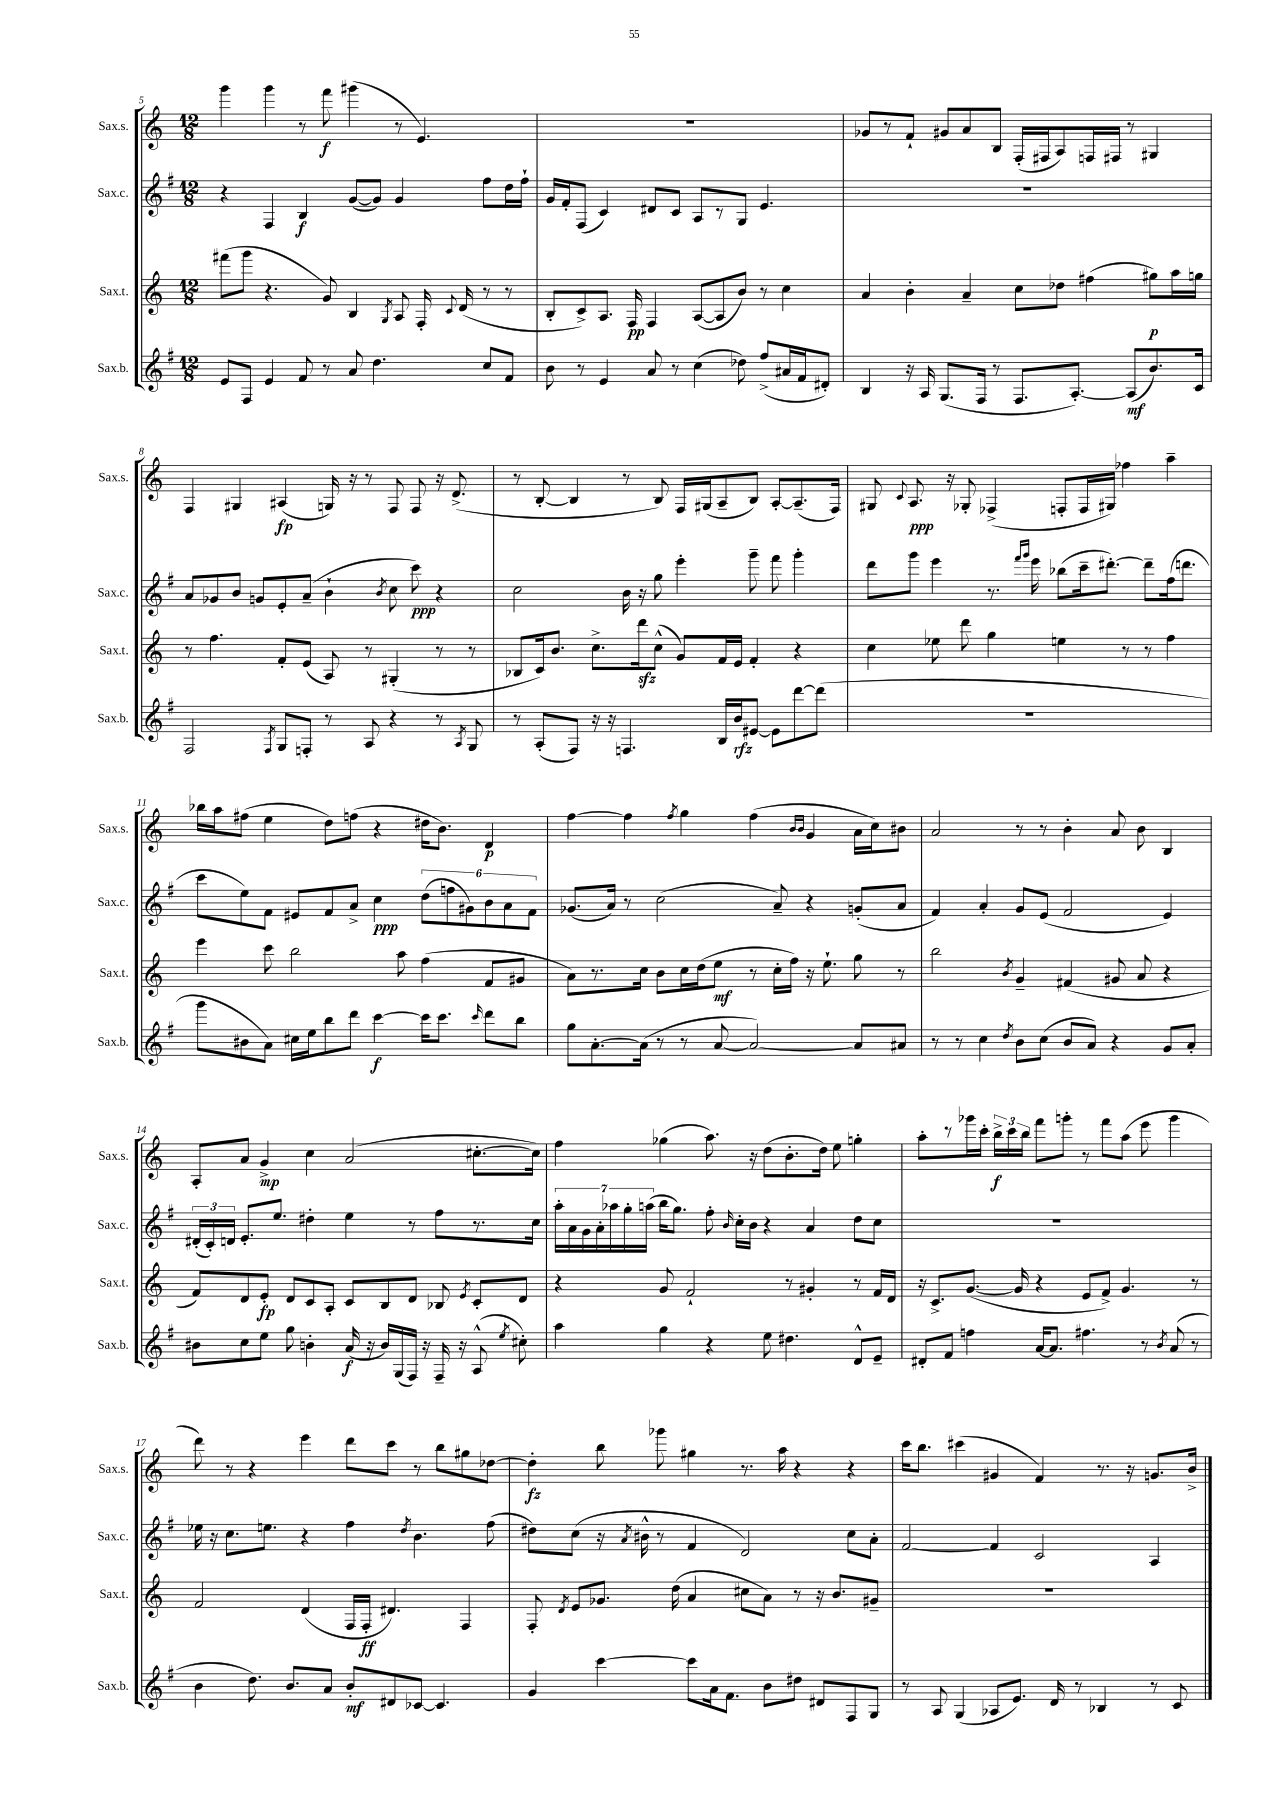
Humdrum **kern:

**kern	**dynam	**kern	**dynam	**kern	**dynam	**kern	**dynam
*part4	*part4	*part3	*part3	*part2	*part2	*part1	*part1
*staff4	*staff4	*staff3	*staff3	*staff2	*staff2	*staff1	*staff1
*I"Sax.b.	*	*I"Sax.t.	*	*I"Sax.c.	*	*I"Sax.s.	*
*I'Sax.b.	*	*I'Sax.t.	*	*I'Sax.c.	*	*I'Sax.s.	*
*clefG2	*	*clefG2	*	*clefG2	*	*clefG2	*
*k[f#]	*	*k[]	*	*k[f#]	*	*k[]	*
*M12/8	*	*M12/8	*	*M12/8	*	*M12/8	*
=5	=5	=5	=5	=5	=5	=5	=5
8e/L	.	(8fff#X\L	.	4r	.	4ggg\	.
8F#/J	.	8ggg\J	.	.	.	.	.
4e/	.	4.r	.	4F#/	.	4ggg\	.
8f#/	.	.	.	4B/	f	8r	.
8r	.	8g/)	.	.	.	8fff\	f
8a/	.	4B/	.	([8g/L	.	(4ggg#X\	.
4.dd\	.	.	.	8g/J])	.	.	.
.	.	8qG/	.	.	.	.	.
.	.	8A/	.	4g/	.	8r	.
.	.	16F'/	.	.	.	4.e/)	.
.	.	8qqc/	.	.	.	.	.
.	.	(16d/	.	.	.	.	.
8cc/L	.	8r	.	8ff#\L	.	.	.
8f#/J	.	8r	.	16dd\L	.	.	.
.	.	.	.	16ff#`\JJ	.	.	.
=6	=6	=6	=6	=6	=6	=6	=6
8b\	.	8B'/L	.	16g/LL	.	1.r	.
.	.	.	.	16f#'/J	.	.	.
8r	.	8c^/)	.	(8F#/J	.	.	.
4e/	.	8.A/J	.	4c/)	.	.	.
.	.	16F/	pp	.	.	.	.
8a/	.	4F/	.	8d#X/L	.	.	.
8r	.	.	.	8c/J	.	.	.
(4cc\	.	([8A/L	.	8A/L	.	.	.
.	.	8A/]	.	8r	.	.	.
8dd-X\)	.	8b/J)	.	8G/J	.	.	.
(8ff#^/L	.	8r	.	4.e/	.	.	.
16a#X/L	.	4cc\	.	.	.	.	.
16f#/J	.	.	.	.	.	.	.
8d#X'/J)	.	.	.	.	.	.	.
=7	=7	=7	=7	=7	=7	=7	=7
4B/	.	4a/	.	1.r	.	8g-X/L	.
.	.	.	.	.	.	8r	.
16r	.	4b'\	.	.	.	8f`/J	.
16A/	.	.	.	.	.	.	.
(8.G/L	.	.	.	.	.	8g#X/L	.
.	.	4a~/	.	.	.	8a/	.
16F#/Jk	.	.	.	.	.	.	.
8r	.	.	.	.	.	8B/J	.
8.F#/L	.	8cc\L	.	.	.	(16F'/LL	.
.	.	.	.	.	.	16F#X/J	.
.	.	8dd-X\J	.	.	.	8A/)	.
[8.A'/J)	.	.	.	.	.	.	.
.	.	(4ff#X\	.	.	.	16Fn/L	.
.	.	.	.	.	.	16F#X/JJ	.
(8A/L]	mf	.	.	.	.	8r	.
8.b/)	.	8gg#X\L)	p	.	.	4G#X/	.
.	.	16aa\L	.	.	.	.	.
16c/Jk	.	16ggn\JJ	.	.	.	.	.
!!LO:LB:g=z
=8	=8	=8	=8	=8	=8	=8	=8
2F#/	.	8r	.	8a/L	.	4F/	.
.	.	4.ff\	.	8g-X/	.	.	.
.	.	.	.	8b/J	.	4G#X/	.
.	.	.	.	8gn/L	.	.	.
8qF#/	.	.	.	.	.	.	.
8G/L	.	8f'/L	.	8e'/	.	(4A#X/	fp
8Fn'/J	.	(8e/J	.	(8a~/J	.	.	.
8r	.	8A/)	.	4b`\	.	16Gn/)	.
.	.	.	.	.	.	16r	.
8A/	.	8r	.	.	.	8r	.
.	.	.	.	8qb/	.	.	.
4r	.	(4G#X'/	.	8cc\	.	8F/	.
.	.	.	.	8ccc\)	ppp	8F/	.
8r	.	8r	.	4r	.	16r	.
.	.	.	.	.	.	(8.d^/	.
8qA/	.	.	.	.	.	.	.
8G/	.	8r	.	.	.	.	.
=9	=9	=9	=9	=9	=9	=9	=9
8r	.	8B-X/L	.	2cc\	.	8r	.
(8A'/L	.	16c/k)	.	.	.	[8B'/	.
.	.	8.b/J	.	.	.	.	.
8F#/J)	.	.	.	.	.	4B/]	.
16r	.	8.cc^\L	.	.	.	.	.
16r	.	.	.	.	.	.	.
4.Fn/	.	.	.	16b\	.	8r	.
.	.	16dddzz\k	.	16r	.	.	.
.	.	(8cc^^\J	.	8gg\	.	8B/)	.
.	.	8g/L)	.	4eee'\	.	16F/LL	.
.	.	.	.	.	.	(16G#X/J	.
16B/LL	.	16f/L	.	.	.	8A~/	.
16b/J	rfz	16e/JJ	.	.	.	.	.
[8e#X/J	.	4f'/	.	8ggg~\	.	8B/J)	.
8e#\L]	.	.	.	8fff#\	.	[8A'/L	.
[8ddd\	.	4r	.	4ggg'\	.	(8.A~/]	.
(8ddd\J]	.	.	.	.	.	.	.
.	.	.	.	.	.	16F/Jk)	.
=10	=10	=10	=10	=10	=10	=10	=10
1.r	.	4cc\	.	8ddd\L	.	8G#X/	.
.	.	.	.	.	.	8qqc/	.
.	.	.	.	8ggg\J	.	8.A/	ppp
.	.	8ee-X\	.	4eee\	.	.	.
.	.	.	.	.	.	16r	.
.	.	8ddd\	.	.	.	8G-X'/	.
.	.	4gg\	.	8.r	.	(4F-X^/	.
.	.	.	.	16qqfff#/LL	.	.	.
.	.	.	.	16qqggg/JJ	.	.	.
.	.	.	.	16eee\	.	.	.
.	.	4een\	.	(8bb-X\L	.	8Fn'/L	.
.	.	.	.	16ccc~\k	.	16F/L	.
.	.	.	.	[8.ddd#X'\J)	.	16G#X/JJ)	.
.	.	8r	.	.	.	4ff-X\	.
.	.	8r	.	8ddd#~\L]	.	.	.
.	.	4ff\	.	(16ff#\k	.	4aa~\	.
.	.	.	.	8.dddn\J	.	.	.
!!LO:LB:g=z
=11	=11	=11	=11	=11	=11	=11	=11
8ggg\L	.	4eee\	.	8ccc\L	.	16bb-X\LL	.
.	.	.	.	.	.	16aa\J	.
8b#X\	.	.	.	8ee\)	.	(8ff#X\J	.
8a\J)	.	8ccc\	.	8f#\J	.	4ee\	.
16cc#X\LL	.	2bb\	.	8e#X/L	.	.	.
16ee\J	.	.	.	.	.	.	.
8bb\	.	.	.	8f#/	.	8dd\L)	.
8ddd\J	.	.	.	8a^/J	.	(8ffn\J	.
[4ccc\	f	.	.	4cc\	ppp	4r	.
.	.	8aa\	.	.	.	.	.
16ccc\KL]	.	(4ff\	.	(12dd\L	.	16dd#X\KL	.
8.ccc\J	.	.	.	.	.	8.b\J)	.
.	.	.	.	12ffn\	.	.	.
.	.	.	.	12g#X\)	.	.	.
16qqccc/	.	.	.	.	.	.	.
8ddd\L	.	8f/L	.	12b\	.	4d/	p
.	.	.	.	12a\	.	.	.
8bb\J	.	8g#X/J	.	.	.	.	.
.	.	.	.	12f#\J	.	.	.
=12	=12	=12	=12	=12	=12	=12	=12
8gg\L	.	8a\L)	.	(8.g-X/L	.	[4ff\	.
[8.a'\	.	8.r	.	.	.	.	.
.	.	.	.	16a/Jk)	.	.	.
.	.	.	.	8r	.	4ff\]	.
(16a\Jk]	.	16cc\Jk	.	.	.	.	.
8r	.	8b\L	.	(2cc\	.	.	.
.	.	.	.	.	.	8qff/	.
8r	.	16cc\L	.	.	.	4gg\	.
.	.	(16dd\J	.	.	.	.	.
[8a/	.	8ee\J	mf	.	.	.	.
2a/_)	.	8r	.	.	.	(4ff\	.
.	.	16cc'\LL	.	8a~/)	.	.	.
.	.	16ff\JJ)	.	.	.	.	.
.	.	.	.	.	.	16qqb/LL	.
.	.	.	.	.	.	16qqb/JJ	.
.	.	16r	.	4r	.	4g/	.
.	.	8.ee`\	.	.	.	.	.
8a/L]	.	8gg\	.	(8gn'/L	.	16a\LL	.
.	.	.	.	.	.	16cc\J)	.
8a#X/J	.	8r	.	8a/J	.	8b#X\J	.
=13	=13	=13	=13	=13	=13	=13	=13
8r	.	2bb\	.	4f#/)	.	2a/	.
8r	.	.	.	.	.	.	.
4cc\	.	.	.	4a'/	.	.	.
8qdd/	.	8qb/	.	.	.	.	.
8b\L	.	4g~/	.	8g/L	.	8r	.
(8cc\J	.	.	.	(8e/J	.	8r	.
8b/L	.	(4f#X/	.	2f#/	.	4b'\	.
8a/J)	.	.	.	.	.	.	.
4r	.	8g#X/	.	.	.	8a/	.
.	.	8a/	.	.	.	8b\	.
8g/L	.	4r	.	4e/)	.	4B/	.
8a'/J	.	.	.	.	.	.	.
!!LO:LB:g=z
=14	=14	=14	=14	=14	=14	=14	=14
8b#X\L	.	8f/L)	.	(24d#X'/LL	.	8A'/L	.
.	.	.	.	24c'/)	.	.	.
.	.	.	.	24dn/JJ	.	.	.
8cc\	.	8d/	.	8.e'/L	.	8a/J	.
8ee\J	.	8e'/J	fp	.	.	4g^/	mp
.	.	.	.	8.ee/J	.	.	.
8gg\	.	8d/L	.	.	.	.	.
4bn'\	.	8c/	.	4dd#X'\	.	4cc\	.
.	.	8A'/J	.	.	.	.	.
(16a/	f	8c/L	.	4ee\	.	(2a/	.
16r	.	.	.	.	.	.	.
16b/LL)	.	8B/	.	.	.	.	.
(16G/	.	.	.	.	.	.	.
16F#/JJ)	.	8d/J	.	8r	.	.	.
16r	.	.	.	.	.	.	.
16F#~/	.	8B-X/	.	8ff#\L	.	.	.
16r	.	.	.	.	.	.	.
.	.	8qe/	.	.	.	.	.
(8A^^/	.	8c'/L	.	8.r	.	[8.cc#X'\L	.
8qee/	.	.	.	.	.	.	.
8cc#X'\)	.	8d/J	.	.	.	.	.
.	.	.	.	16cc\Jk	.	16cc#\Jk])	.
=15	=15	=15	=15	=15	=15	=15	=15
4aa\	.	4r	.	28aa'\LL	.	4ff\	.
.	.	.	.	28a\	.	.	.
.	.	.	.	28g\	.	.	.
.	.	.	.	28a'\	.	.	.
.	.	.	.	28aa-X\	.	.	.
.	.	.	.	28gg'\	.	.	.
.	.	.	.	(28aan\JJ	.	.	.
4gg\	.	8g/	.	16bb\KL	.	(4gg-X\	.
.	.	.	.	8.gg\J)	.	.	.
.	.	2f`/	.	.	.	.	.
4r	.	.	.	8ff#'\	.	8.aa\)	.
.	.	.	.	16qqb/	.	.	.
.	.	.	.	16cc'\LL	.	.	.
.	.	.	.	16b\JJ	.	16r	.
8ee\	.	.	.	4r	.	(8dd\L	.
4.dd#X\	.	8r	.	.	.	8.b'\	.
.	.	4g#X'/	.	4a/	.	.	.
.	.	.	.	.	.	16dd\Jk)	.
.	.	.	.	.	.	8ee\	.
8d^^/L	.	8r	.	8dd\L	.	4ggn'\	.
8e~/J	.	16f/LL	.	8cc\J	.	.	.
.	.	16d/JJ	.	.	.	.	.
=16	=16	=16	=16	=16	=16	=16	=16
8d#X'/L	.	16r	.	1.r	.	8aa'\L	.
.	.	8.c^/L	.	.	.	.	.
8f#/J	.	.	.	.	.	8r	.
4ffn\	.	([8.g/J	.	.	.	16ggg-X\L	.
.	.	.	.	.	.	16ccc'\JJ	.
.	.	.	.	.	.	24bb^\LL	f
.	.	.	.	.	.	24ccc\	.
.	.	16g/]	.	.	.	.	.
.	.	.	.	.	.	24bb\JJ	.
[16a/KL	.	4r	.	.	.	8fff\L	.
8.a/J]	.	.	.	.	.	.	.
.	.	.	.	.	.	8gggn'\J	.
4.ff#X\	.	8e/L	.	.	.	8r	.
.	.	8f^/J)	.	.	.	8fff\L	.
.	.	4.g/	.	.	.	(8aa\J	.
8r	.	.	.	.	.	8eee\	.
8qb/	.	.	.	.	.	.	.
(8a/	.	.	.	.	.	4ggg\	.
8r	.	8r	.	.	.	.	.
!!LO:LB:g=z
=17	=17	=17	=17	=17	=17	=17	=17
4b\	.	2f/	.	16ee-X\	.	8ddd\)	.
.	.	.	.	16r	.	.	.
.	.	.	.	8.cc\L	.	8r	.
8.dd\)	.	.	.	.	.	4r	.
.	.	.	.	8.een\J	.	.	.
8.b/L	.	.	.	.	.	.	.
.	.	(4d/	.	4r	.	4eee\	.
8a/J	.	.	.	.	.	.	.
8b'/L	mf	16F/LL	.	4ff#\	.	8ddd\L	.
.	.	16F'/JJ	ff	.	.	.	.
8d#X/	.	4.d#X/)	.	.	.	8ccc\J	.
.	.	.	.	8qdd/	.	.	.
[8c-X/J	.	.	.	4.b\	.	8r	.
4.c-/]	.	.	.	.	.	8bb\L	.
.	.	4F/	.	.	.	8gg#X\	.
.	.	.	.	(8ff#\	.	[8dd-X\J	.
=18	=18	=18	=18	=18	=18	=18	=18
4g/	.	8F'/	.	8dd#X\L)	.	4dd-'\]	fz
.	.	8qd/	.	.	.	.	.
.	.	8e/L	.	(8cc\J	.	.	.
[4ccc\	.	8.g-X/J	.	16r	.	8bb\	.
.	.	.	.	8qa/	.	.	.
.	.	.	.	16b#X^^\	.	.	.
.	.	.	.	8r	.	8ggg-X\	.
.	.	(16dd\	.	.	.	.	.
8ccc\L]	.	4a/	.	4f#/	.	4gg#X\	.
16a\k	.	.	.	.	.	.	.
8.f#\J	.	.	.	.	.	.	.
.	.	8cc#X\L	.	2d/)	.	8.r	.
8b\L	.	8a\J)	.	.	.	.	.
.	.	.	.	.	.	16aa\	.
8dd#X\J	.	8r	.	.	.	4r	.
8d#X/L	.	16r	.	.	.	.	.
.	.	8.b/L	.	.	.	.	.
8F#/	.	.	.	8cc\L	.	4r	.
8G/J	.	8g#X~/J	.	8a'\J	.	.	.
=19	=19	=19	=19	=19	=19	=19	=19
8r	.	1.r	.	[2f#/	.	16ccc\KL	.
.	.	.	.	.	.	8.bb\J	.
8A/	.	.	.	.	.	.	.
(4G/	.	.	.	.	.	(4ccc#X\	.
8A-X/L	.	.	.	4f#/]	.	4g#X/	.
8.e/J)	.	.	.	.	.	.	.
.	.	.	.	2c/	.	4f/)	.
16d/	.	.	.	.	.	.	.
8r	.	.	.	.	.	.	.
4B-X/	.	.	.	.	.	8.r	.
.	.	.	.	.	.	16r	.
8r	.	.	.	4A/	.	8.gn/L	.
8c/	.	.	.	.	.	.	.
.	.	.	.	.	.	16b^/Jk	.
==	==	==	==	==	==	==	==
*-	*-	*-	*-	*-	*-	*-	*-
